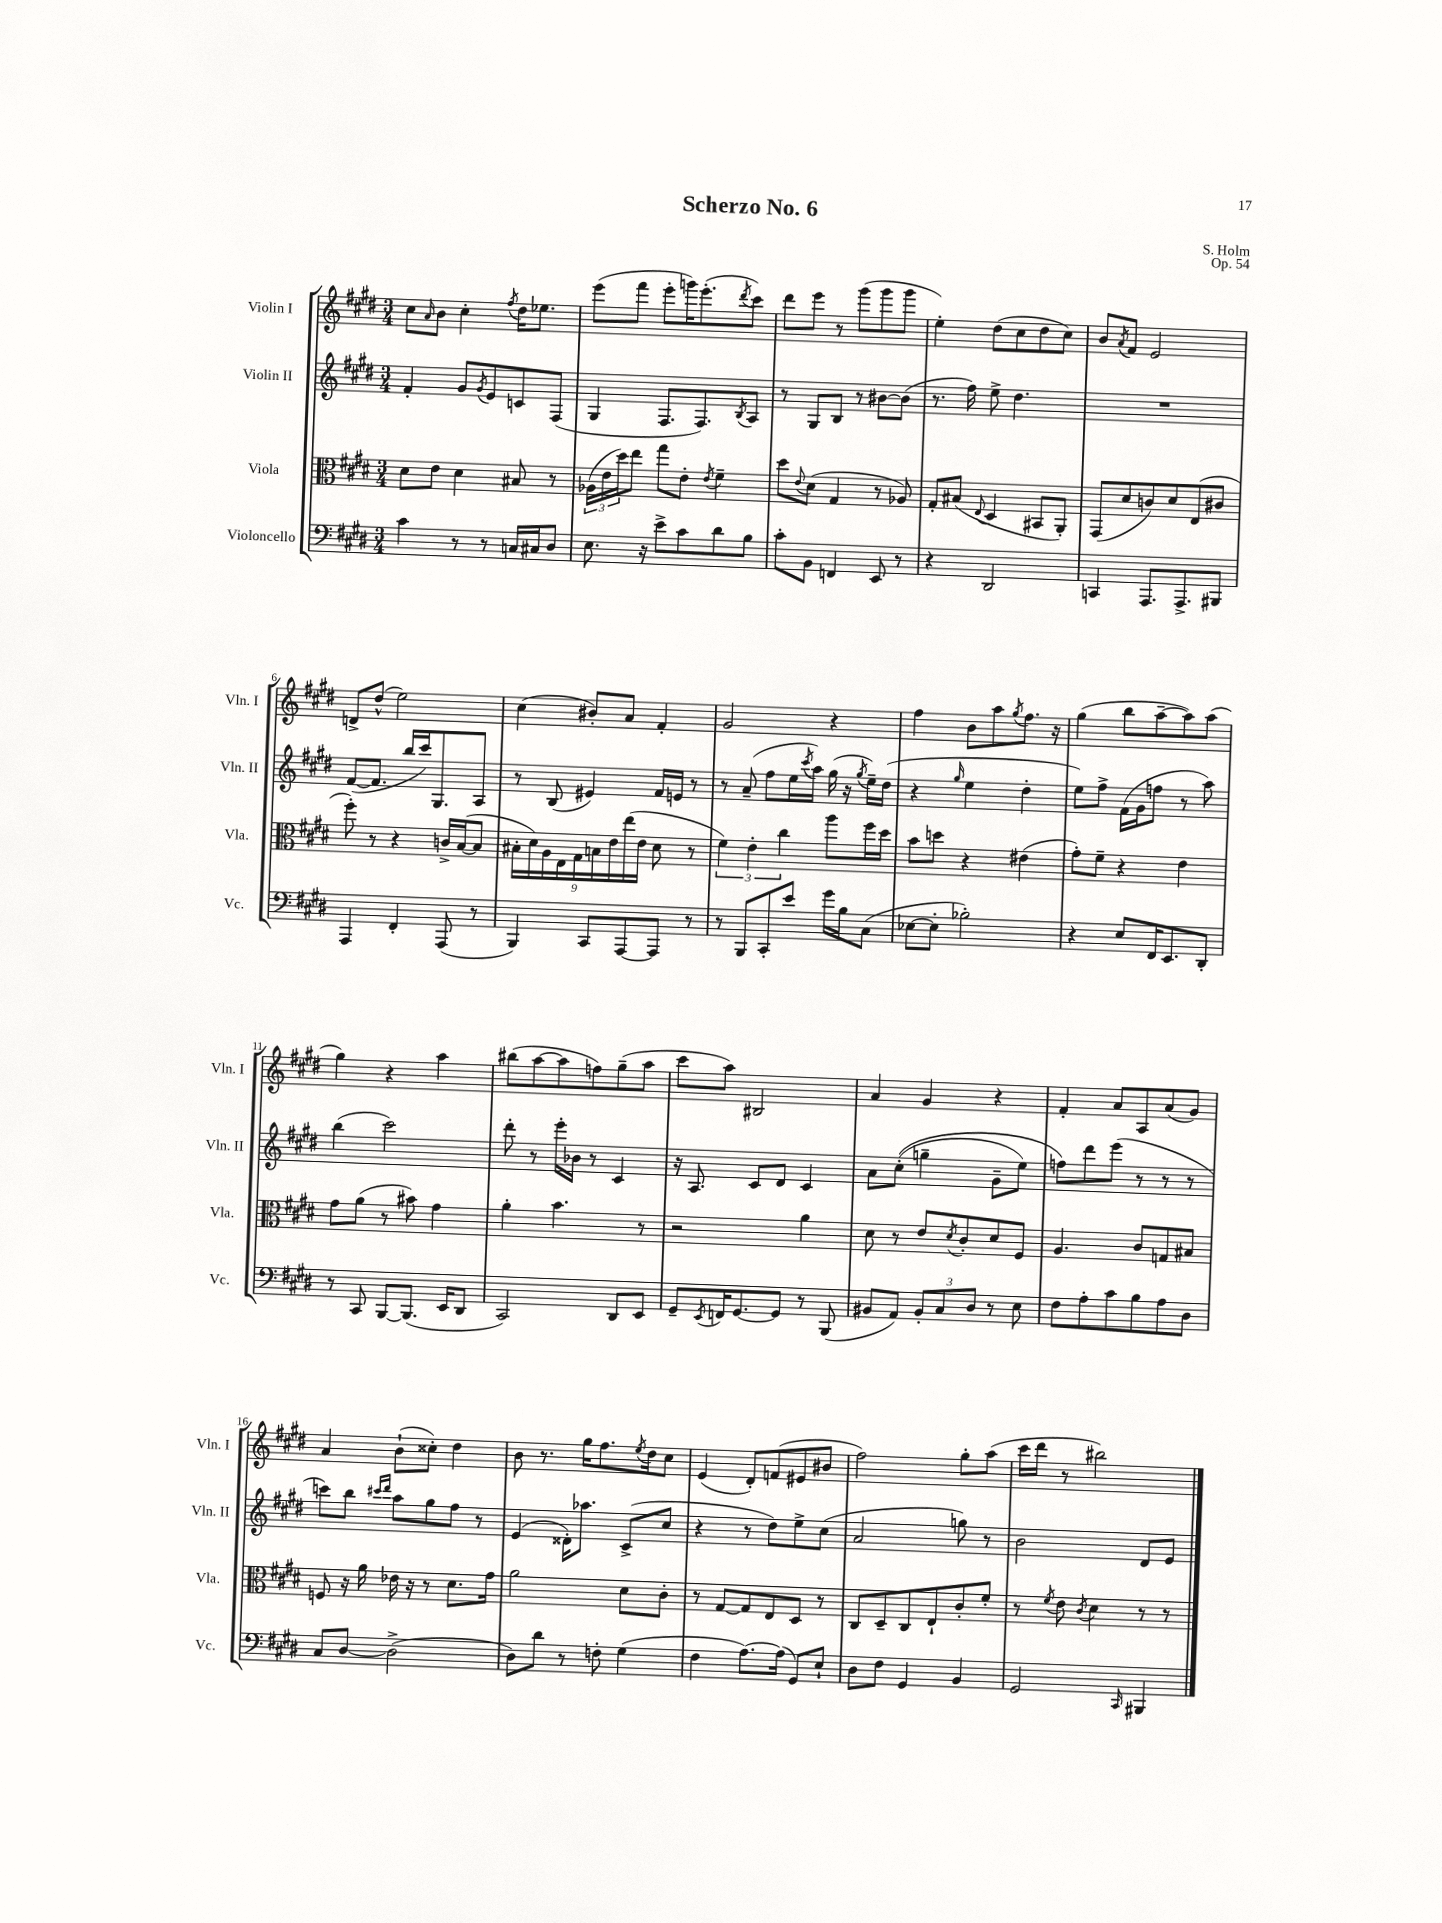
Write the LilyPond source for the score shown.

\header { title = "Scherzo No. 6" composer = "S. Holm" opus = "Op. 54" }
<<
\new StaffGroup <<
\new Staff = "s0" \with { instrumentName = "Violin I" shortInstrumentName = "Vln. I" } {
    \clef treble \key e \major \numericTimeSignature \time 3/4
    cis''8 \grace { a'16 } b'8 cis''4-. \acciaccatura { fis''8 } dis''16 ees''8. |
    e'''8( fis'''8 e'''8-. g'''16) e'''8.-.( \acciaccatura { dis'''8 } cis'''8) |
    dis'''8 e'''8 r8 gis'''8( gis'''8 gis'''8 |
    e''4-.) dis''8( cis''8 dis''8 cis''8) |
    b'8 \acciaccatura { a'8 } fis'8 e'2 |
    d'8-> dis''8-^( e''2) |
    cis''4( bis'8-.) a'8 fis'4-. |
    gis'2 r4 |
    fis''4 b'8 a''8 \acciaccatura { gis''8 } fis''8. r16 |
    gis''4( b''8 a''8~-- a''8) a''8( |
    gis''4) r4 a''4 |
    bis''8( a''8~ a''8 f''8) gis''8--( a''8 |
    cis'''8 a''8) bis2 |
    a'4 gis'4 r4 |
    fis'4-. a'8 a8 a'8( gis'8) |
    a'4 b'8-!( cisis''8-.) dis''4 |
    b'8 r8. gis''16 fis''8. \acciaccatura { e''8 } dis''16 cis''8 |
    e'4( dis'8-.) f'8( eis'8 bis'8 |
    fis''2) gis''8-. a''8( |
    cis'''16 dis'''16 r8 bis''2) \bar "|." |
}
\new Staff = "s1" \with { instrumentName = "Violin II" shortInstrumentName = "Vln. II" } {
    \clef treble \key e \major \numericTimeSignature \time 3/4
    fis'4-. gis'8 \acciaccatura { gis'8 } e'8 c'8 fis8( |
    gis4 fis8. fis8.) \acciaccatura { b8 } a8 |
    r8 gis8 b8 r8 bis'8~ bis'8( |
    r8. fis''16) e''8-> dis''4. |
    R2. |
    fis'8~( fis'8. b''16 cis'''16) gis8. a8 |
    r8 b8( eis'4) fis'16 e'16 r8 |
    r8 a'8--( fis''8 e''16 \acciaccatura { cis'''8 } a''16) gis''16( r16 \acciaccatura { gis''8 } e''16--) dis''16( |
    r4 \grace { gis''16 } e''4 dis''4-. |
    e''8) fis''8-> fis'16( gis'16 f''8 r8 a''8) |
    b''4( cis'''2) |
    dis'''8-. r8 e'''16-. bes'16 r8 cis'4 |
    r16 a8. cis'8 dis'8 cis'4 |
    a'8 cis''8-.(\( g''4-- gis'8-- e''8) |
    f''8\) dis'''8 e'''8( r8 r8 r8 |
    c'''8) b''8 \grace { cis'''16 dis'''16 } a''8 gis''8 fis''8 r8 |
    e'4( disis'16-.) aes''8. cis'8->( cis''8 |
    r4 r8 dis''8) e''8-> cis''8( |
    a'2 g''8) r8 |
    b'2 dis'8 e'8 \bar "|." |
}
\new Staff = "s2" \with { instrumentName = "Viola" shortInstrumentName = "Vla." } {
    \clef alto \key e \major \numericTimeSignature \time 3/4
    dis'8 e'8 dis'4 bis8 r8 |
    \tuplet 3/2 { aes16( e'16 dis''16) } e''8 gis''8 e'8-. \acciaccatura { e'8 } fis'4-- |
    dis''8 \appoggiatura { e'8 } dis'8( gis4 r8 aes8) |
    gis8-. bis8( \appoggiatura { e8 } dis4 bis,8 a,8-.) |
    gis,8( dis'8 c'8) dis'8 e8( cis'8 |
    fis''8-.) r8 r4 c'16-> b16~( b8 |
    \tuplet 9/8 { bis16-. dis'16) a16 e16 gis16 b16 e'16 e''16( e'16 } dis'8 r8 |
    \tuplet 3/2 { fis'4) e'4-. cis''4 } a''8 fis''16 dis''16 |
    b'8 d''8 r4 eis'4( |
    gis'8-.) fis'8-- r4 e'4 |
    gis'8 a'8( r8 bis'8) gis'4 |
    a'4-. b'4. r8 |
    r2 a'4 |
    dis'8 r8 e'8 \acciaccatura { dis'8 } cis'8-. dis'8 fis8 |
    a4. cis'8 g8 bis8 |
    f8 r16 a'16 ees'16 r16 r8 dis'8. gis'16 |
    a'2 dis'8 cis'8-. |
    r8 gis8~ gis8 e8 dis8 r8 |
    cis8 dis8-- cis8 e8-! cis'8-. fis'8-. |
    r8 \acciaccatura { fis'8 } e'8 \acciaccatura { cis'8 } dis'4 r8 r8 \bar "|." |
}
\new Staff = "s3" \with { instrumentName = "Violoncello" shortInstrumentName = "Vc." } {
    \clef bass \key e \major \numericTimeSignature \time 3/4
    cis'4 r8 r8 c16 cis16 dis8 |
    e8. r16 e'8-> cis'8 dis'8 b8 |
    cis'8-. b,8 f,4 e,8 r8 |
    r4 dis,2 |
    c,4 a,,8. a,,8.-> bis,,8 |
    a,,4 fis,4-. a,,8( r8 |
    b,,4) cis,8 a,,8~ a,,8 r8 |
    r8 b,,8 cis,8-. e'8 gis'16 b16 cis8( |
    ees8~ ees8-. bes2-.) |
    r4 e8 fis,16 e,8. dis,8-. |
    r8 cis,8 b,,8~ b,,8.( e,16 dis,8 |
    cis,2) dis,8 e,8 |
    gis,8-- \acciaccatura { e,8 } f,16 gis,8.~ gis,8 r8 b,,8( |
    bis,8 a,8) \tuplet 3/2 { bis,8-. cis8 dis8 } r8 e8 |
    fis8 a8-. cis'8 b8 a8 dis8 |
    cis8 dis8~ dis2->( |
    dis8) dis'8 r8 f8-. gis4( |
    fis4 a8.~) a16( gis,8) e8-! |
    dis8 fis8 gis,4 b,4 |
    gis,2 \grace { cis,16 } bis,,4 \bar "|." |
}
>>
>>
